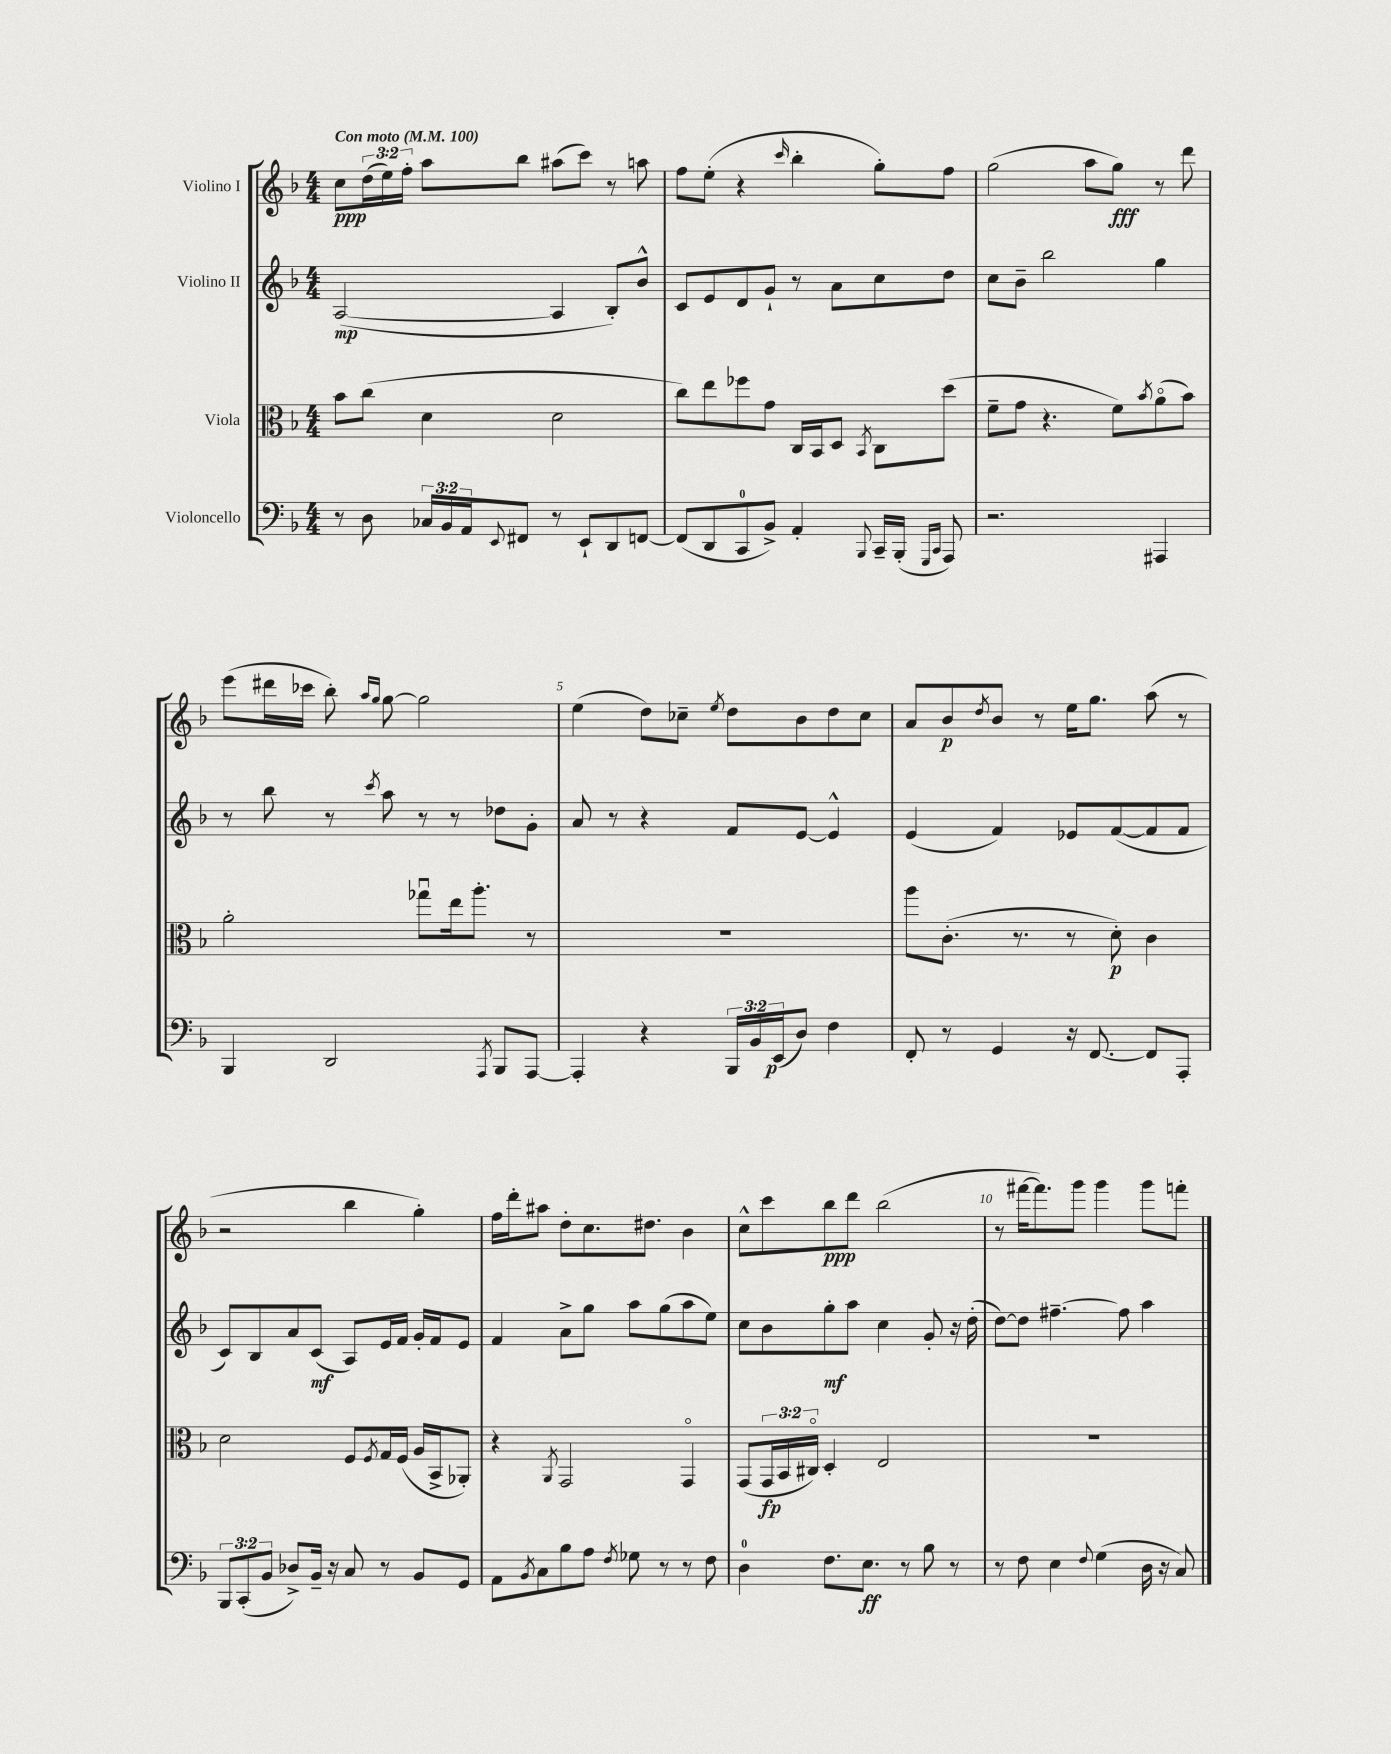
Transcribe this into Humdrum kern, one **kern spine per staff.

**kern	**kern	**kern	**kern
*staff4	*staff3	*staff2	*staff1
*clefF4	*clefC3	*clefG2	*clefG2
*k[b-]	*k[b-]	*k[b-]	*k[b-]
*M4/4	*M4/4	*M4/4	*M4/4
*MM100	*MM100	*MM100	*MM100
8r	8b-\L	([2A/	8cc\L
8D\	(8cc\J	.	(24dd\L
.	.	.	24ee\)
.	.	.	24ff'\JJ
24C-/LL	4d\	.	8aa\L
24BB-/	.	.	.
24AA/J	.	.	.
8qqEE/	.	.	.
8FF#/J	.	.	8bb-\J
8r	2d\	4A/]	(8aa#\L
8EE`/L	.	.	8ccc\J)
8DD/	.	8B-'/L)	8r
[8FF/J	.	8b-^^/J	8aa\
=	=	=	=
(8FF/]L	8cc\L)	8c/L	8ff\L
8DD/	8ee\	8e/	(8ee'\J
8CC/	8ff-\	8d/	4r
8BB-^/J)	8g\J	8g`/J	.
.	.	.	16qqccc/
4AA'/	16C/LL	8r	4bb-'\
.	16BB-/J	.	.
.	8D/J	8a\L	.
8qqBBB-/	8qBB-/	.	.
16CC~/LL	8C\L	8cc\	8gg'\L)
(16BBB-'/JJ	.	.	.
16qqGGG/LL	.	.	.
16qqCC/JJ	.	.	.
8AAA/)	(8dd\J	8dd\J	8ff\J
=	=	=	=
2.r	8f~\L	8cc\L	(2gg\
.	8g\J	8b-~\J	.
.	4.r	2bb-\	.
.	.	.	8aa\L
.	8f\L)	.	8gg\J)
.	8qb-/	.	.
4AAA#/	(8ao\	4gg\	8r
.	8b-\J)	.	8ddd\
=	=	=	=
4BBB-/	2a'\	8r	(8eee\L
.	.	8bb-\	16ddd#\L
.	.	.	16ccc-\JJ
2DD/	.	8r	8bb-'\)
.	.	.	16qqaa/LL
.	.	8qccc/	16qqgg/JJ
.	.	8aa\	[8gg\
.	8gg-u\L	8r	2gg\]
.	16ee\k	8r	.
.	8.aa'\J	.	.
8qAAA/	.	.	.
8BBB-/L	.	8dd-\L	.
[8AAA/J	8r	8g'\J	.
=	=	=	=
4AAA'/]	1r	8a/	(4ee\
.	.	8r	.
4r	.	4r	8dd\L)
.	.	.	8cc-~\J
.	.	.	8qee/
24BBB-/LL	.	8f/L	8dd\L
24BB-/	.	.	.
(24EE/J	.	.	.
8D/J)	.	[8e/J	8b-\
4F\	.	4e^^/]	8dd\
.	.	.	8cc-\J
=	=	=	=
8FF'/	8aa\L	(4e/	8a/L
8r	(8.c'\J	.	8b-/
.	.	.	8qdd/
4GG/	.	4f/)	8b-/J
.	8.r	.	.
.	.	.	8r
16r	8r	8e-/L	16ee\LK
[8.FF/	.	.	8.gg\J
.	8d'\)	([8f/	.
8FF/]L	4c\	8f/]	(8aa\
8AAA'/J	.	8f/J	8r
=	=	=	=
12BBB-/L	2d\	8c/L)	2r
(12CC'/	.	.	.
.	.	8B-/	.
12BB-/J	.	.	.
8D-^/L)	.	8a/	.
16BB-~/Jk	.	(8c/J	.
16r	.	.	.
8C/	8F/L	8A/L)	4bb-\
.	8qF/	.	.
8r	16G/L	16e/L	.
.	(16F/JJ	16f/JJ	.
8BB-/L	16A/LL	16g'/LL	4gg'\)
.	16BB-^/J	16f/J	.
8GG/J	8AA-'/J)	8e/J	.
=	=	=	=
8AA\L	4r	4f/	16ff\LL
.	.	.	16ddd'\J
8qBB-/	.	.	.
8C\	.	.	8aa#\J
.	8qAA/	.	.
8B-\	2GG/	8a^\L	8dd'\L
8A\J	.	8gg\J	8.cc\
8qF/	.	.	.
8G-\	.	8aa\L	.
.	.	.	8.dd#\J
8r	.	(8gg\	.
8r	4GGo/	8aa\	4b-\
8F\	.	8ee\J)	.
=	=	=	=
4D\	(8GG/L	8cc\L	8cc^^\L
.	24GG/L	8b-\	8ccc\
.	24BB-/	.	.
.	24C#o/JJ)	.	.
8.F\L	4D'/	8gg'\	8bb-\
.	.	8aa\J	8ddd\J
8.E\J	.	.	.
.	2E/	4cc\	(2bb-\
8r	.	.	.
8B-\	.	8g'/	.
8r	.	16r	.
.	.	(16dd'\	.
=	=	=	=
8r	1r	[8dd\L)	8r
8F\	.	8dd\]J	[16fff#\LK
.	.	.	8.fff#\])
4E\	.	[4.ff#~\	.
.	.	.	8ggg\J
8qqF/	.	.	.
(4G\	.	.	4ggg\
.	.	8ff#\]	.
16D\	.	4aa\	8ggg\L
16r	.	.	.
8C/)	.	.	8fff'\J
==	==	==	==
*-	*-	*-	*-
